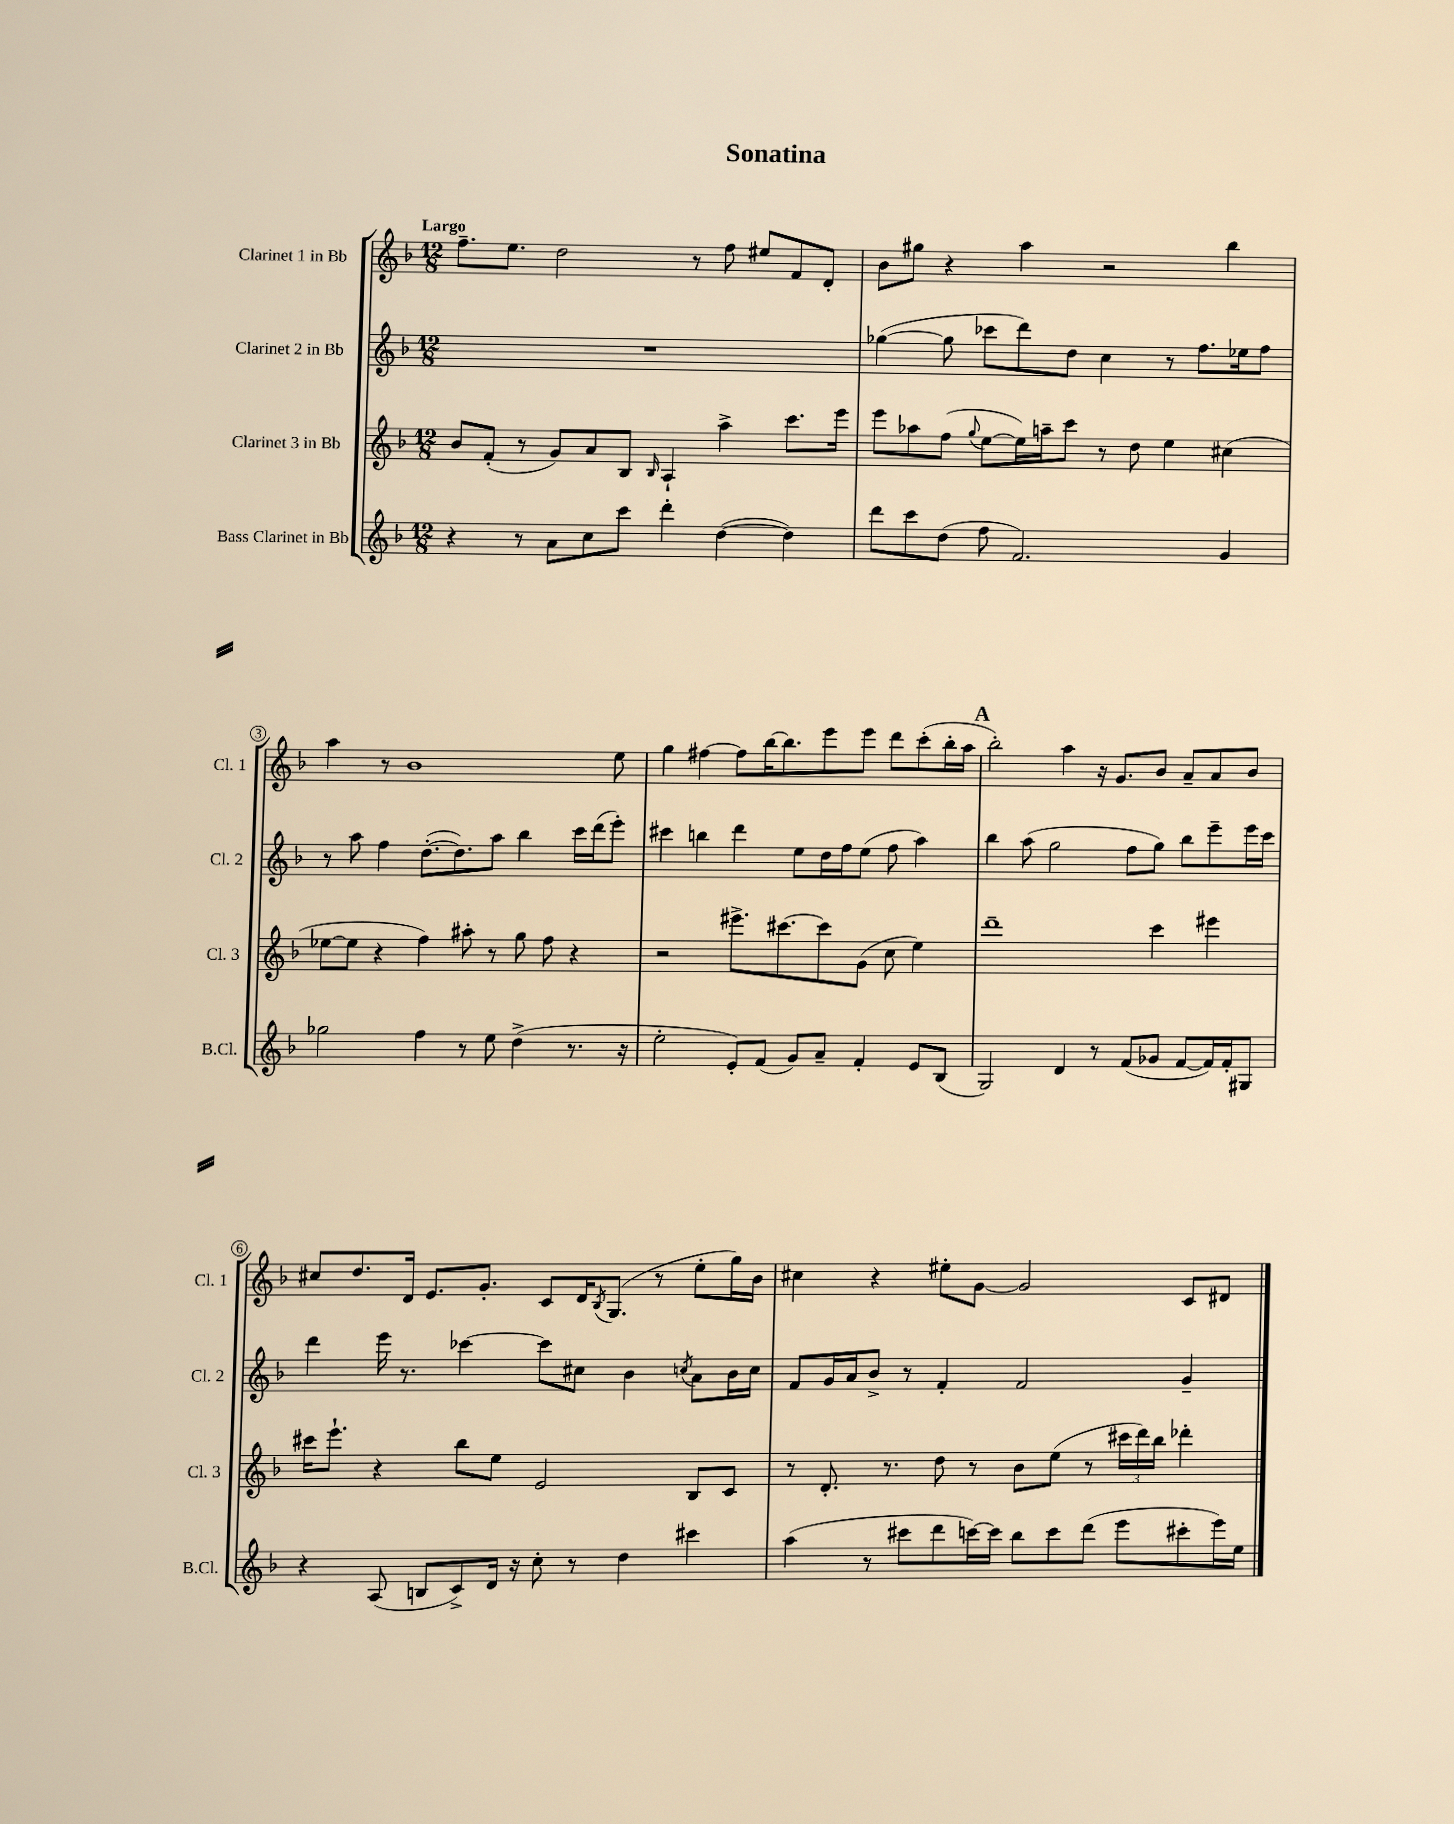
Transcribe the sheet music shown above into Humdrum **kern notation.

**kern	**kern	**kern	**kern
*staff4	*staff3	*staff2	*staff1
*clefG2	*clefG2	*clefG2	*clefG2
*k[b-]	*k[b-]	*k[b-]	*k[b-]
*M12/8	*M12/8	*M12/8	*M12/8
4r	8b-/L	1.r	8.ff~\L
.	(8f'/J	.	.
.	.	.	8.ee\J
8r	8r	.	.
8a\L	8g/L)	.	2dd\
8cc\	8a/	.	.
8ccc\J	8B-/J	.	.
.	16qqB-/	.	.
4ddd'\	4A`/	.	.
.	.	.	8r
([4dd\	4aa^\	.	8ff\
.	.	.	8ee#/L
4dd\])	8.ccc\L	.	8f/
.	.	.	8d'/J
.	16eee\Jk	.	.
=	=	=	=
8ddd\L	8eee\L	([4gg-\	8b-\L
8ccc\	8aa-\	.	8gg#\J
(8dd\J	(8ff\J	8gg-\]	4r
.	8qqgg/	.	.
8ff\	[8ee\L	8ccc-\L	.
2.f/)	16ee\]L)	8ddd\)	4aa\
.	16aa~\J	.	.
.	8ccc\J	8dd\J	.
.	8r	4cc\	2r
.	8dd\	.	.
.	4ee\	8r	.
.	.	8.ff\L	.
4g/	(4cc#\	.	4bb-\
.	.	16ee-\k	.
.	.	8ff\J	.
=	=	=	=
2gg-\	[8ee-\L	8r	4aa\
.	8ee-\]J	8aa\	.
.	4r	4ff\	8r
.	.	.	1b-
4ff\	4ff\)	([8.dd'\L	.
.	.	8.dd\])	.
8r	8aa#'\	.	.
8ee\	8r	8aa\J	.
(4dd^\	8gg\	4bb-\	.
.	8ff\	.	.
8.r	4r	16ccc\LL	.
.	.	(16ddd\J	.
.	.	8eee'\J)	8ee\
16r	.	.	.
=	=	=	=
2ee'\	2r	4ccc#\	4gg\
.	.	4bb\	[4ff#\
8e'/L)	8.eee#^\L	4ddd\	8ff#\]L
(8f/J	.	.	[16bb-\K
.	[8.ccc#\	.	8.bb-\]
8g/L)	.	8ee\L	.
8a~/J	8ccc#\]	16dd\L	8eee\
.	.	16ff\J	.
4f'/	(8g\J	(8ee\J	8eee\J
.	8cc\	8ff\	8ddd\L
8e/L	4ee\)	4aa\)	(8ccc'\
(8B-/J	.	.	16bb-'\L
.	.	.	16aa\JJ
=	=	=	=
2G/)	1ddd~	4bb-\	2bb-'\)
.	.	(8aa\	.
.	.	2gg\	.
4d/	.	.	4aa\
8r	.	.	16r
.	.	.	8.g/L
(8f/L	.	8ff\L	.
8g-/J	4ccc\	8gg\J)	8b-/J
[8f/L	.	8bb-\L	8a~/L
16f/]L)	4eee#\	8eee~\	8a/
16f'/J	.	.	.
8G#/J	.	16eee\L	8b-/J
.	.	16ccc\JJ	.
=	=	=	=
4r	16ccc#\LK	4ddd\	8cc#/L
.	8.eee`\J	.	.
.	.	.	8.dd/
(8A/	4r	16eee\	.
.	.	8.r	16d/Jk
8B/L	.	.	8.e/L
8c^/)	8bb-\L	[4ccc-\	.
.	.	.	8.g'/J
16d/Jk	8ee\J	.	.
16r	.	.	.
8cc'\	2e/	8ccc-\]L	8c/L
8r	.	8cc#\J	16d/K
.	.	.	8qB-/
.	.	.	(8.G/J
4dd\	.	4b-\	.
.	.	.	8r
.	.	8qcc/	.
4ccc#\	8B-/L	8a\L	8ee'\L
.	8c/J	16b-\L	16gg\L)
.	.	16cc\JJ	16b-\JJ
=	=	=	=
(4aa\	8r	8f/L	4cc#\
.	8.d'/	16g/L	.
.	.	16a/J	.
8r	.	8b-^/J	4r
.	8.r	.	.
8ccc#\L	.	8r	.
8ddd\	8dd\	4f'/	8ee#'\L
[16ccc\L)	8r	.	[8g\J
16ccc\]JJ	.	.	.
8bb-\L	8b-\L	2f/	2g/]
8ccc\	(8ee\J	.	.
(8ddd\J	8r	.	.
8eee\L	24ccc#\LL	.	.
.	24ddd\)	.	.
.	24bb-\JJ	.	.
8ccc#'\	4ddd-'\	4g~/	8c/L
16eee\L)	.	.	8d#/J
16ee\JJ	.	.	.
==	==	==	==
*-	*-	*-	*-
